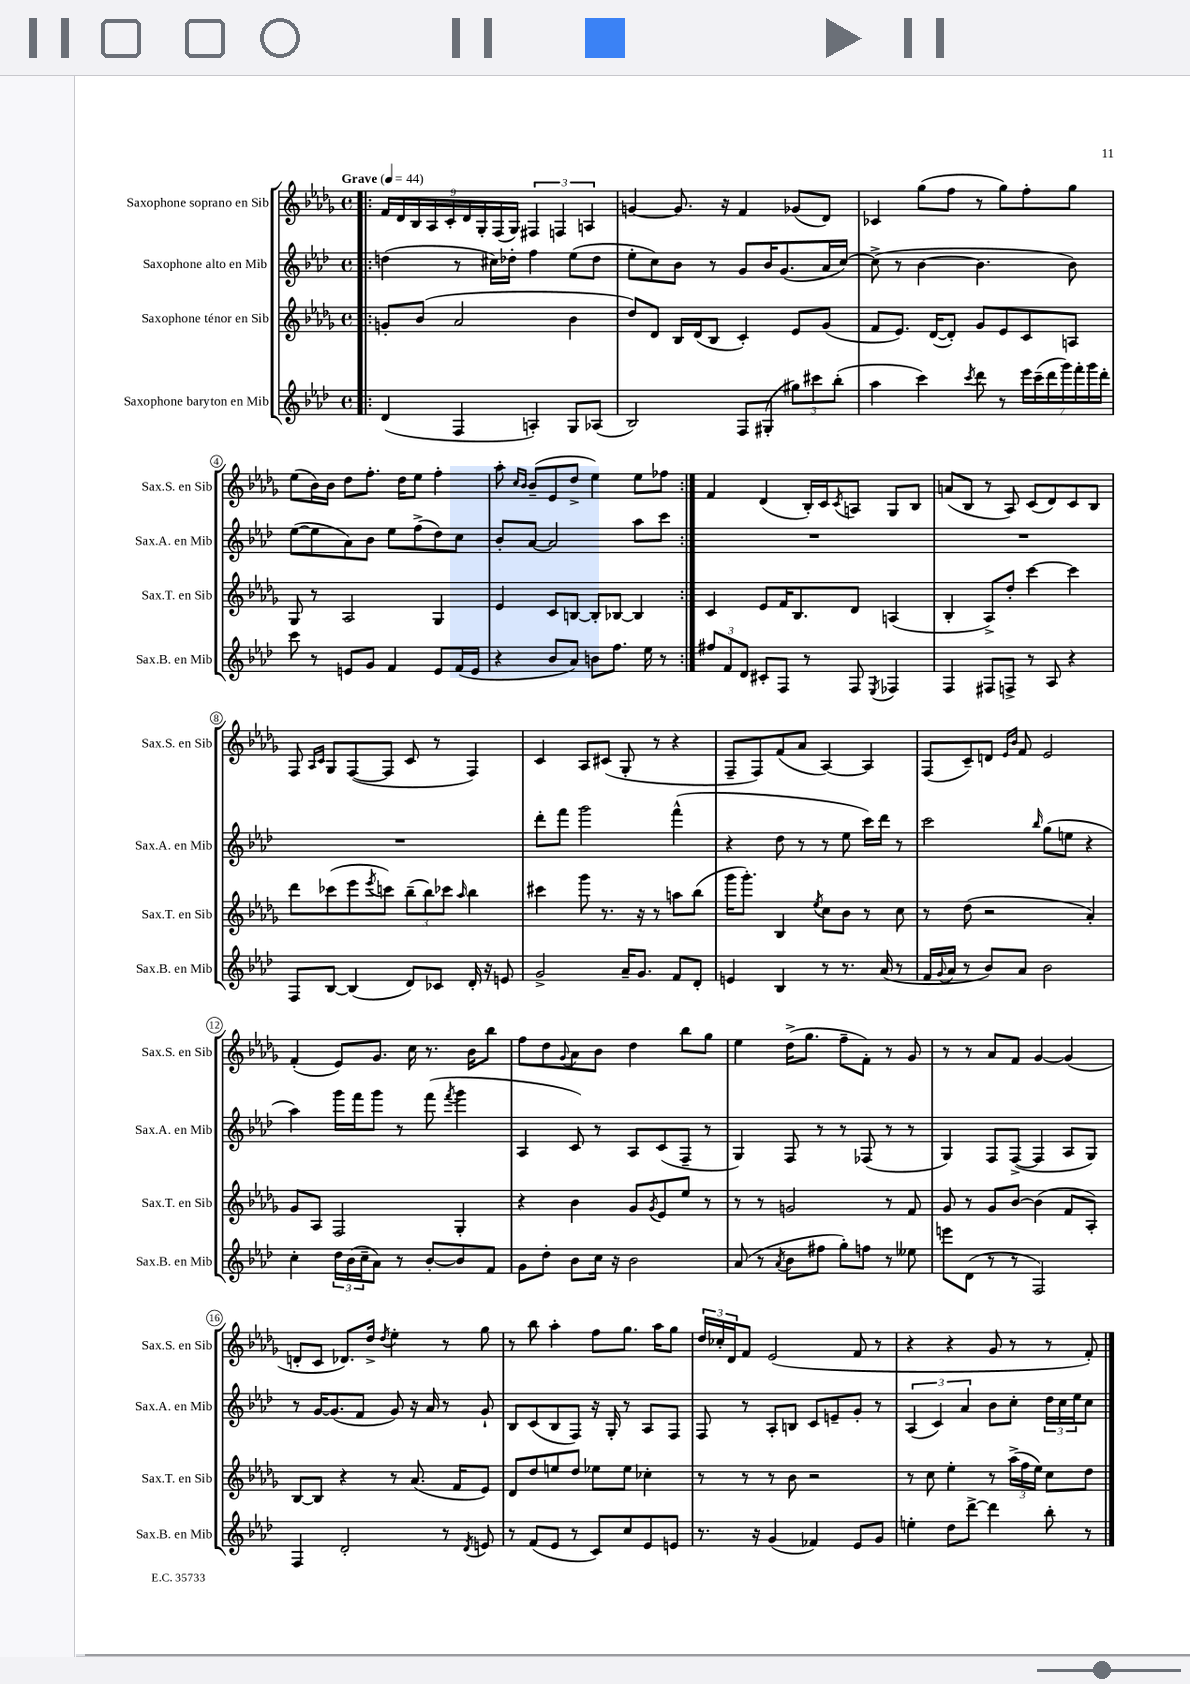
<<
\new StaffGroup <<
\new Staff = "s0" \with { instrumentName = "Saxophone soprano en Sib" shortInstrumentName = "Sax.S. en Sib" } {
    \clef treble \key des \major \defaultTimeSignature \time 4/4 \tempo "Grave" 4 = 44
    \repeat volta 2 { \bar ".|:" \tuplet 9/8 { f'16 des'16 bes16 aes16 c'16-. des'16 ges16-. f16( ges16) } \tuplet 3/2 { fis4 f4 a4 } |
    g'4~ g'8. r16 f'4 ges'8( des'8) |
    ces'4 ges''8( f''8 r8 ges''8) f''8-. ges''8 |
    ees''8( bes'16) bes'16 des''8 f''8.-. des''16 ees''8 f''4-. |
    aes''8-. \grace { c''16 bes'16 } bes'8--( ees'8 des''8-> ees''4) ees''8 fes''8 | }
    f'4 des'4( bes16-.) c'16 \acciaccatura { c'8 } a8 ges8 bes8 |
    a'8( bes8 r8 aes8) c'8( des'8) c'8 bes8 |
    f8 \grace { aes16 c'16 } ges8 f8~( f8 c'8 r8 f4) |
    c'4 aes8 cis'8( ges8-. r8 r4 |
    f8-- f8) f'8( aes'8 aes4~) aes4 |
    f8( c'8--) d'8 \grace { ees'16 bes'16 } f'8 ees'2 |
    f'4-.( ees'8) ges'8. c''16 r8. bes'16 bes''8 |
    f''8 des''8 \appoggiatura { ges'8 } aes'8 bes'8 des''4 bes''8 ges''8 |
    ees''4 des''16->( ges''8. f''8-- f'8-.) r8 ges'8 |
    r8 r8 aes'8 f'8 ges'4~ ges'4( |
    d'8-. c'8 des'8.) des''16-> \acciaccatura { des''8 } ees''4-. r8 ges''8 |
    r8 bes''8 aes''4-. f''8 ges''8. aes''16 ges''8 |
    \tuplet 3/2 { des''16 ces''16-. des'16 } f'8 ees'2( f'8 r8 |
    r4 r4 ges'8 r8 r8 f'8-.) \bar "|." |
}
\new Staff = "s1" \with { instrumentName = "Saxophone alto en Mib" shortInstrumentName = "Sax.A. en Mib" } {
    \clef treble \key aes \major \defaultTimeSignature \time 4/4
    \repeat volta 2 { \bar ".|:" d''4( r8 cis''16) des''16-. f''4 ees''8( des''8 |
    ees''8-. c''8) bes'8 r8 g'8 bes'16 g'8.( aes'16 c''16~) |
    c''8->( r8 bes'4~ bes'4. bes'8) |
    ees''8~( ees''8 aes'8) bes'8 ees''8 f''8->( des''8) c''8 |
    bes'8-. aes'8~ aes'2 aes''8 c'''8 | }
    R1 |
    R1 |
    R1 |
    des'''8-. f'''8 g'''2 f'''4-^( |
    r4 des''8 r8 r8 ees''8 c'''16) des'''16 r8 |
    c'''2 \grace { bes''16 } g''8( e''8 r4 |
    aes''4) g'''16 f'''16 g'''8 r8 f'''8( \acciaccatura { f'''8 } g'''4 |
    aes4 c'8) r8 aes8 c'8( f8-- r8 |
    g4) f8 r8 r8 fes8( r8 r8 |
    g4) f8 f8~->( f4 aes8 g8) |
    r8 g'16~ g'8.( f'8 g'8) r16 aes'16 r8 g'8-! |
    bes8 c'8( bes8 f8) r16 g16-. r8 aes8 f8 |
    f8 r8 aes8-. b8 c'8 e'8-- g'8-. r8 |
    \tuplet 3/2 { aes4( c'4) aes'4 } bes'8 c''8-. \tuplet 3/2 { des''16 c''16 ees''16 } c''8 \bar "|." |
}
\new Staff = "s2" \with { instrumentName = "Saxophone ténor en Sib" shortInstrumentName = "Sax.T. en Sib" } {
    \clef treble \key des \major \defaultTimeSignature \time 4/4
    \repeat volta 2 { \bar ".|:" g'8-. bes'8( aes'2 bes'4 |
    des''8) des'8 bes16 des'16( bes8 c'4-.) ees'8 ges'8( |
    f'8 ees'8.) des'16~( des'8-.) ges'8 ees'8 c'8 a8 |
    ges8 r8 aes2 ges4 |
    ees'4 c'8 b8~ b8-. bes8~ bes4 | }
    c'4 ees'8 f'16 bes8. des'8 a4( |
    bes4-. aes8->) des''8-. c'''4~ c'''4 |
    des'''8 ces'''8( ees'''8 \acciaccatura { ees'''8 } c'''8) \tuplet 3/2 { bes''8--( bes''8) ces'''8 } \grace { aes''16 } bes''4 |
    cis'''4 ges'''8 r8. r16 r8 a''8 bes''8( |
    ges'''16 ges'''8.-.) bes4 \acciaccatura { ees''8 } c''8 bes'8 r8 c''8 |
    r8 des''8( r2 aes'4-.) |
    ges'8 aes8 f2 ges4-. |
    r4 bes'4 ges'8 \acciaccatura { ges'8 } ees'8 ees''8 r8 |
    r8 r8 g'2 r8 f'8 |
    ges'8 r8 ges'8 bes'8~ bes'4( f'8 aes8-.) |
    bes8~ bes8 r4 r8 aes'8.( f'16 ees'8) |
    des'8 des''8 e''8 des''8 ees''8 ees''8 ces''4-. |
    r8 r8 r8 bes'8 r2 |
    r8 c''8 ees''4-. r8 \tuplet 3/2 { aes''16->( f''16 ees''16) } c''8 des''8 \bar "|." |
}
\new Staff = "s3" \with { instrumentName = "Saxophone baryton en Mib" shortInstrumentName = "Sax.B. en Mib" } {
    \clef treble \key aes \major \defaultTimeSignature \time 4/4
    \repeat volta 2 { \bar ".|:" des'4( f4 a4-.) g8 aes8( |
    bes2) f8 gis8-.( \tuplet 3/2 { gis''8) cis'''8 bes''8-.( } |
    aes''4 c'''4) \acciaccatura { c'''8 } des'''8 r8 \tuplet 7/4 { ees'''16 c'''16--( des'''16 g'''16) f'''16-. g'''16 des'''16-. } |
    c'''8 r8 e'8 g'8 f'4 e'8 f'16( e'16 |
    r4 bes'8 aes'8) b'8 f''8. ees''16 r8 | }
    \tuplet 3/2 { fis''8 f'8 des'8 } cis'8-. f8 r8 f8 \acciaccatura { ees8 } fes4 |
    f4 fis8 f8-> r8 aes8 r4 |
    f8 bes8~ bes4( des'8) ces'8 des'16-. r16 e'8 |
    g'2-> aes'16-- g'8. f'8 des'8-. |
    e'4 bes4 r8 r8. aes'16( r8 |
    f'16 \appoggiatura { g'8 } aes'16 r8 bes'8) aes'8 bes'2 |
    c''4-. \tuplet 3/2 { des''16 bes'16( c''16-- } aes'8) r8 bes'8~-. bes'8 f'8 |
    g'8 des''8-. bes'8 c''16 r16 bes'2 |
    aes'8( r8 \acciaccatura { aes'8 } bes'8 fis''8 g''8-.) f''8 r8 eeses''8 |
    e'''8 des'8( r8 r8 f2) |
    f4 des'2-. r8 \acciaccatura { des'8 } e'8 |
    r8 f'8( ees'8 r8 c'8) c''8 ees'8 e'8 |
    r8. r16 g'4( fes'4) ees'8 g'8 |
    e''4-. des''8 des'''8~-> des'''4 bes''8-. r8 \bar "|." |
}
>>
>>
\layout { \context { \Score \override BarNumber.stencil = #(make-stencil-circler 0.1 0.3 ly:text-interface::print) } }
